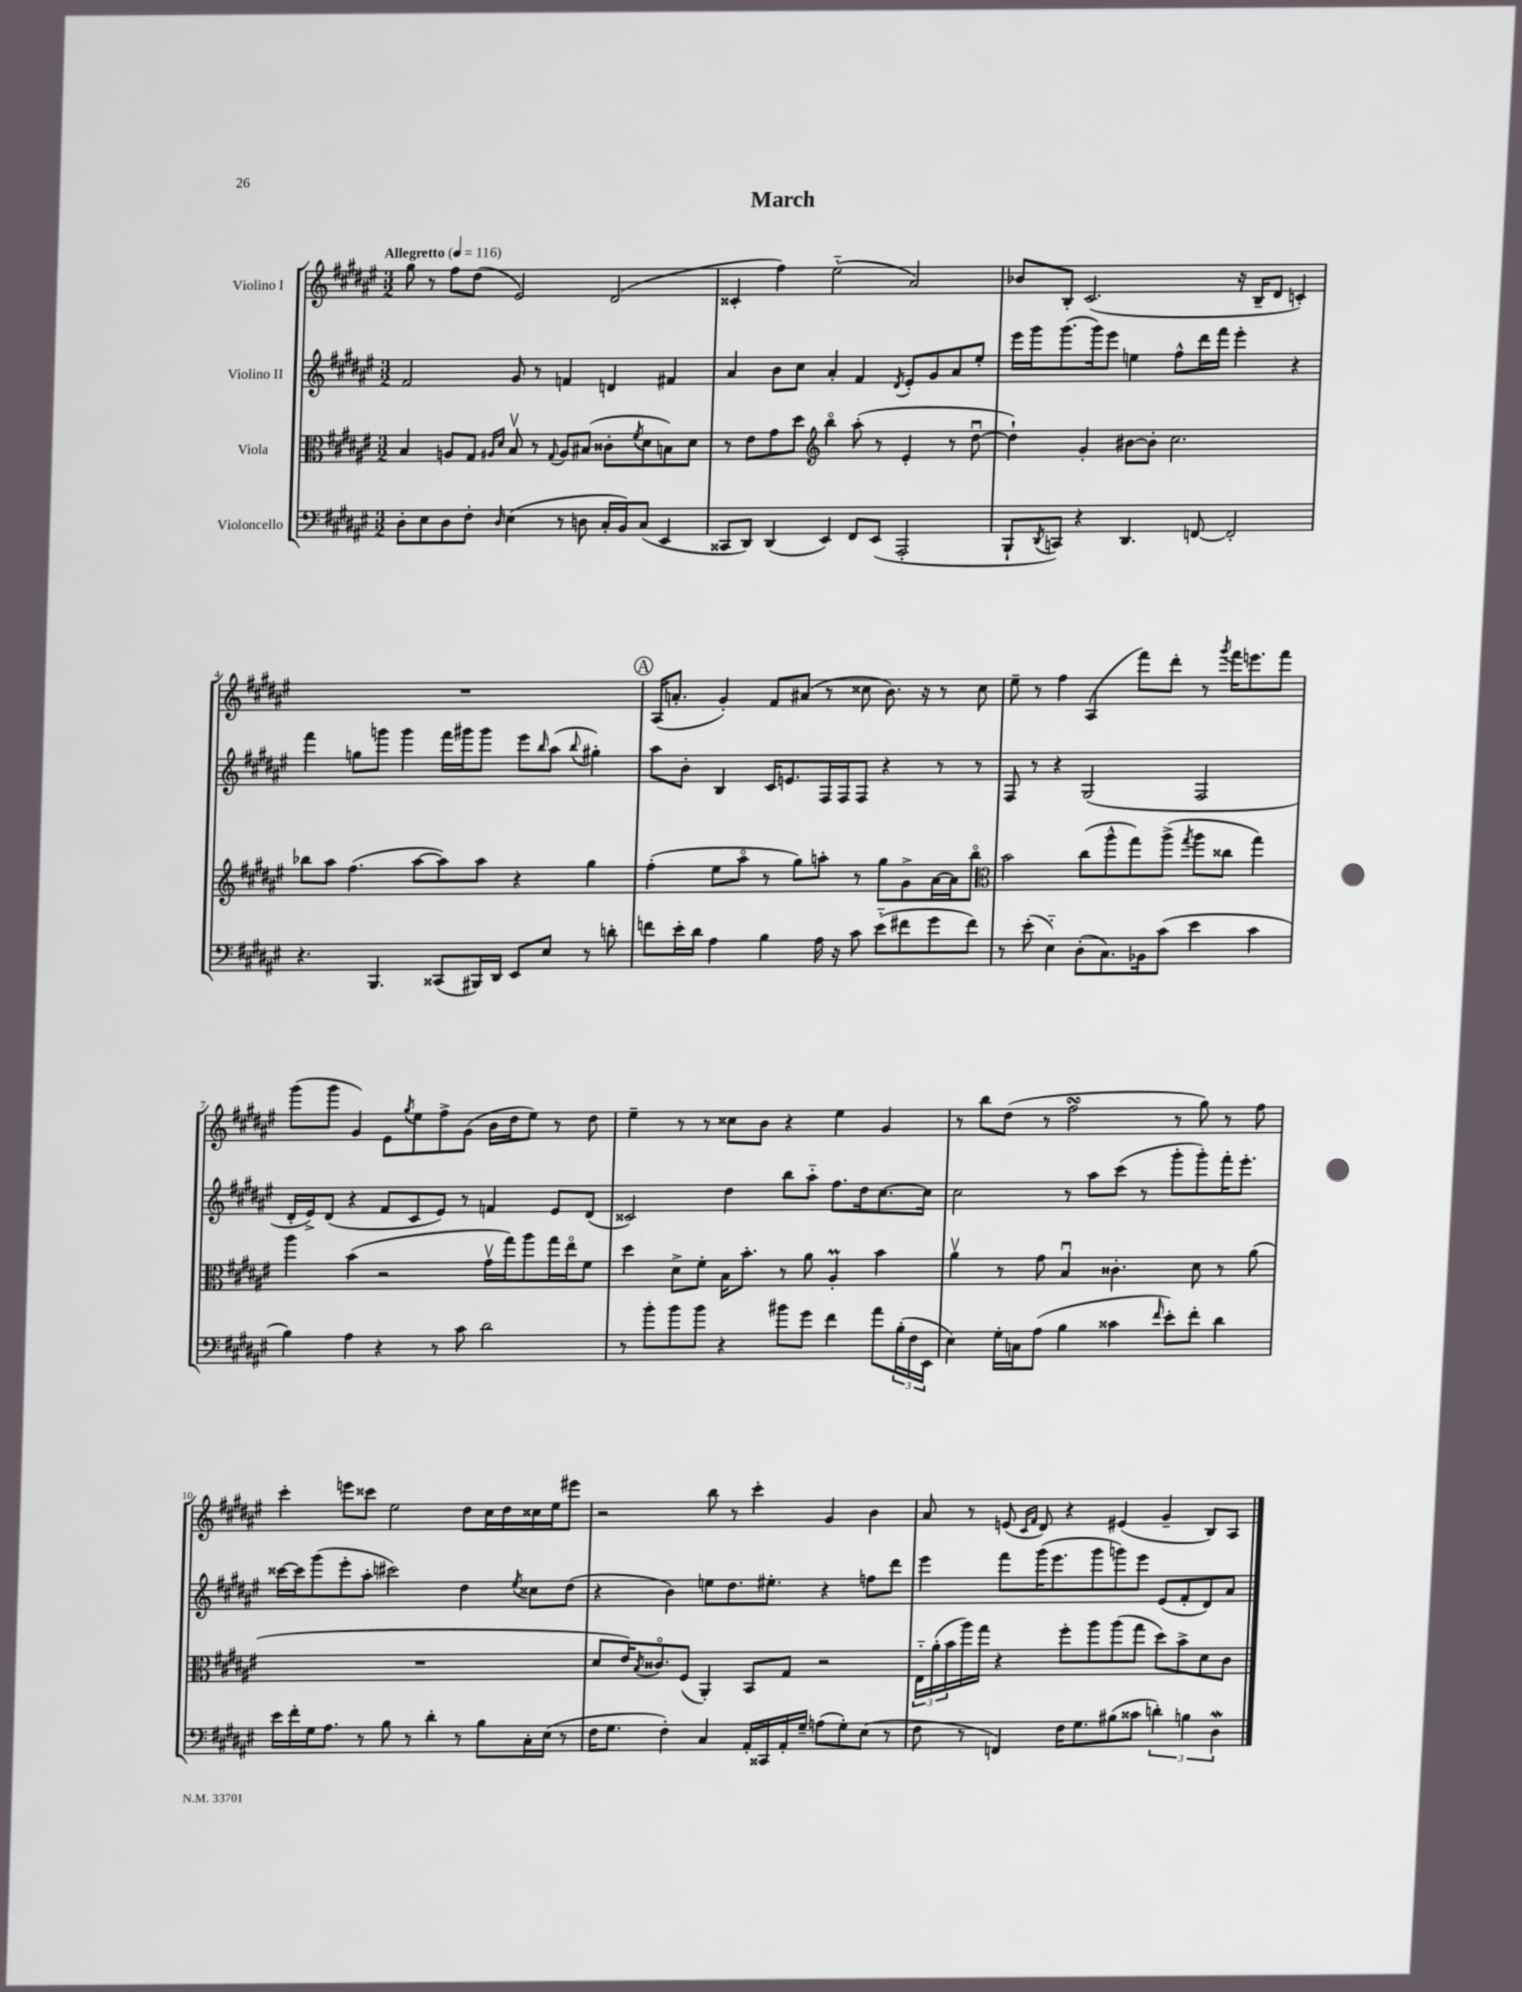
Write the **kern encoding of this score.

**kern	**kern	**kern	**kern
*staff4	*staff3	*staff2	*staff1
*clefF4	*clefC3	*clefG2	*clefG2
*k[f#c#g#d#a#e#]	*k[f#c#g#d#a#e#]	*k[f#c#g#d#a#e#]	*k[f#c#g#d#a#e#]
*M3/2	*M3/2	*M3/2	*M3/2
*MM116	*MM116	*MM116	*MM116
8D#'	4B	2f#	8gg#
8E#	.	.	8r
8D#	8A	.	8ff#
8F#'	8G#	.	(8dd#
.	16qqA#	.	.
16qqD#	16qqd#	.	.
(4E#	8Bv	8g#	2e#)
.	8r	8r	.
.	8qqG#	.	.
8r	8A#	4f	.
8D	(8B#	.	.
16C#'	8c##'	4d	(2d#
16BB)	.	.	.
.	8qf#	.	.
(8C#	8d#	.	.
4EE#	8B)	4f#	.
.	8d#	.	.
=	=	=	=
8CC##	8r	4a#	4c##'
8DD#)	8e#	.	.
(4DD#	8g#	8b	4ff#)
.	8dd#	8cc#	.
*	*clefG2	*	*
4EE#)	4bbo	4a#'	(2ee#'~
8FF#	(8aa#'	4f#	.
(8EE#	8r	.	.
.	.	8qd#	.
2AAA#'	4e#'	8e#'	2a#)
.	.	8g#	.
.	8r	8a#	.
.	[8dd#u	8ee#'	.
=	=	=	=
8BBB`	4dd#`])	16eee#	8b-
.	.	16ggg#	.
8qDD#	.	.	.
8CC)	.	(8.ggg#	8B'
4r	4g#'	.	(2.c#
.	.	16ggg#)	.
.	.	8eee#	.
4.DD#	[8b#	4ee	.
.	8b#']	.	.
.	2.cc#	8ff#^^	.
[8FF	.	16ddd#	.
.	.	16fff#	.
2FF']	.	4eee#'	16r
.	.	.	16B~
.	.	.	8d#
.	.	4r	4c')
=	=	=	=
4.r	8bb-	4fff#	1.r
.	8aa#	.	.
.	(4.ff#	8gg	.
4.BBB	.	8ggg	.
.	.	4ggg	.
.	[8aa#	.	.
(8CC##	8aa#])	16fff#	.
.	.	16ggg#	.
16BBB#)	8aa#	8ggg#	.
16DD#	.	.	.
8EE#	4r	8eee#	.
.	.	16qqbb	.
8E#	.	(8aa#	.
.	.	8qqbb	.
8r	4gg#	4gg#')	.
8d'	.	.	.
=	=	=	=
8f	(4ff#'	8aa#	(16A#
.	.	.	8.a'
16e#'	.	8b'	.
16d#	.	.	.
4A#	8ee#	4B	4g#')
.	8aa#o	.	.
4B	8r	16c#	8f#
.	.	8.e	.
.	8gg#)	.	(8a#
16A#	8aa'	16F#	8r
16r	.	16F#	.
8c#	8r	8F#	8cc##
(8e#'~	8gg#	4r	8.b)
8f#	8g#^	.	.
.	.	.	16r
8g#	[16a#	8r	8r
.	16a#]	.	.
8f#)	8bbo	8r	8cc##
=	=	=	=
*	*clefC3	*	*
8r	2b	8F#	8ee#~
(8e#'	.	8r	8r
4E#'~)	.	4r	4ff#
(8D#'	(8cc#	(2G#	(4A#
8.C#)	8aa#^^	.	.
.	8gg#)	.	8fff#)
16BB-	.	.	.
(8c#	(8aa#^	.	8ddd#'
.	8qgg#	.	.
4e#	8aa#	2F#	8r
.	.	.	8qggg#
.	8cc##	.	16fff#
.	.	.	8.eee
4c#	4gg#)	.	.
.	.	.	8fff#
=	=	=	=
4B)	4aa#	16d#'	(8ggg#
.	.	16e#^)	.
.	.	(8d#	8ggg#
4A#	(4b	4r	4g#)
4r	2r	8f#	8e#
.	.	.	8qgg#
.	.	8c#	8ee#
8r	.	8e#)	8ff#^
8c#	.	8r	(8g#
2d#	16g#v	4f	16b
.	16gg#)	.	16dd#
.	8aa#	.	8ee#)
.	16gg#	8e#	8r
.	16ee#o	.	.
.	8f#	(8d#	8dd#
=	=	=	=
8r	4dd#	2c##)	4ee#~
8b'	.	.	.
8b	8d#^	.	8r
8b	8f#'	.	8r
4r	16B	4dd#	8cc##
.	8.b'	.	.
.	.	.	8b
8b#	8r	8bb	4r
8g#	8a#	8aa#'~	.
4f#	4A#'	8.ff#	4ee#
.	.	16dd#	.
8a#	4b	[8.cc#	4g#
(24B'	.	.	.
24F#	.	.	.
.	.	16cc#]	.
24EE#	.	.	.
=	=	=	=
4E#)	4a#v	2cc#	8r
.	.	.	8bb
16G#'	8r	.	(8dd#
16C	.	.	.
(8A#	8g#	.	8r
4B	4Bu	8r	2ff#
.	.	8aa#	.
4c##	4.c##'	(8ccc#	.
.	.	8r	.
16qqf#	.	.	.
8e#')	.	8ggg#'	8r
8f#'	8d#	8ggg#')	8gg#)
4d#	8r	16fff#'	8r
.	.	8.eee#'	.
.	(8a#	.	8ff#
=	=	=	=
16e#	1.r	[16ccc##	4ccc#'
16f#'	.	16ccc##]	.
16G#	.	(8ggg#	.
8.A#	.	.	.
.	.	8eee#'	8eee
8r	.	8aa#'	8ccc##
8B	.	2ccc#)	2ee#
8r	.	.	.
4d#'	.	.	.
8r	.	4dd#	8dd#
8B	.	.	16cc#
.	.	.	16dd#
.	.	8qee#	.
16C#'	.	8cc##	16cc##
(16E#	.	.	16ee#
8r	.	(8dd#	8eee#
=	=	=	=
16F#	8d#	4r	2r
8.G#	.	.	.
.	16e#)	.	.
.	8qB	.	.
.	8.c##o	.	.
4F#')	.	4b)	.
.	(8F#	.	.
4C#	4AA#')	8ee	8bb
.	.	8.dd#	8r
16AA#'	8BB	.	4ccc#'
16CC##	.	8.ee#'	.
16AA#'	8G#	.	.
16G#~	.	.	.
(8A	2r	4r	4g#
8G#')	.	.	.
(8E#	.	8ff	4b
8r	.	8ddd#	.
=	=	=	=
8F#	24E#'~	4eee#	8a#
.	(24a#'	.	.
.	24b	.	.
8r	16aa#)	.	8r
.	16gg#	.	.
4FF)	4r	8fff#	(8e
.	.	.	16qqc#
.	.	.	16qqf#
.	.	(16ggg#	8d#)
.	.	8.eee#	.
16F#	8ff#'	.	4r
8.G#	.	.	.
.	8aa#	8ggg#	.
(8B#	(8aa#	8ggg)	(4e#
8c##	8gg#	8eee#	.
6d')	8dd#)	(8e#	4g#~
.	8b^	8f#'	.
6B	.	.	.
.	8d#	8d#)	8B)
6D#	.	.	.
.	8c#	8a#	8A#
==	==	==	==
*-	*-	*-	*-
